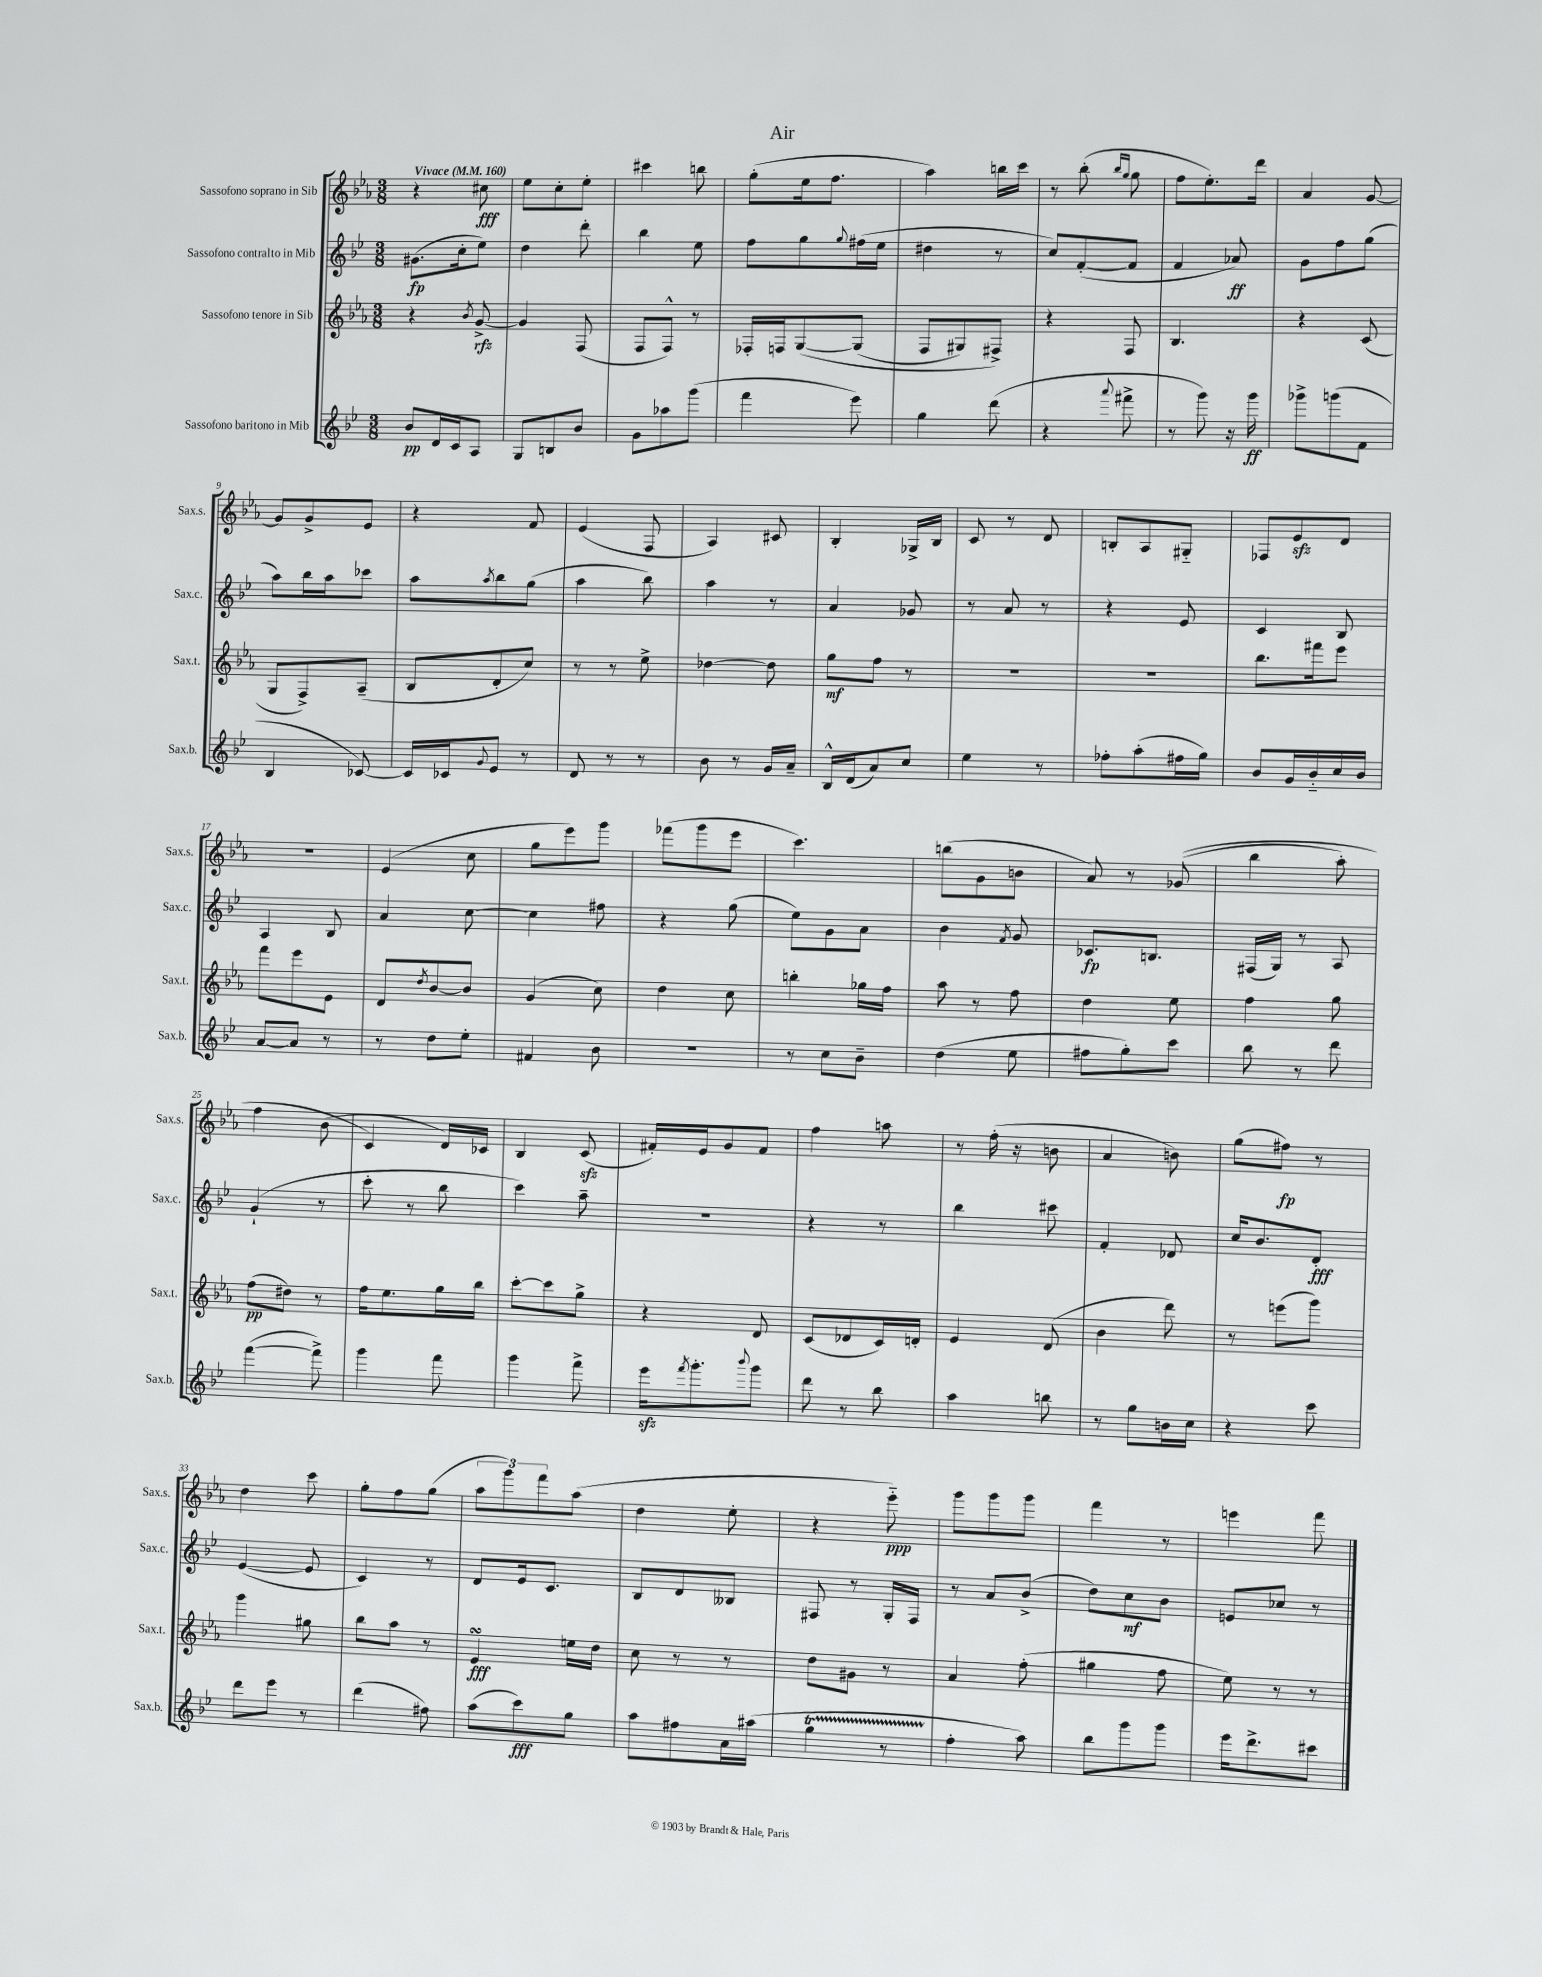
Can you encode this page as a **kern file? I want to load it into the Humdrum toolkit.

**kern	**kern	**kern	**kern
*staff4	*staff3	*staff2	*staff1
*clefG2	*clefG2	*clefG2	*clefG2
*k[b-e-]	*k[b-e-a-]	*k[b-e-]	*k[b-e-a-]
*M3/8	*M3/8	*M3/8	*M3/8
*MM160	*MM160	*MM160	*MM160
8b-	4r	(8.g#	4r
16d	.	.	.
16c	.	16cc'	.
.	8qb-	.	.
8A	[8g^	8ee-)	8cc#
=	=	=	=
8G	4g]	4dd	8ee-
8B	.	.	8cc'
8b-	(8F	8ddd'	8ee-'
=	=	=	=
8g	8F	4bb-	4ccc#
8aa-	8F^^)	.	.
(8ggg	8r	8ee-	8bb
=	=	=	=
4fff	16F-'	8ff	(8gg'
.	16F	.	.
.	&([8G	8gg	16ee-
.	.	.	8.ff
.	.	8qqgg	.
8eee-)	(8G]	(16ff#	.
.	.	16ee-	.
=	=	=	=
4gg	8F	4dd#	4aa-)
.	8G#)	.	.
(8ddd	8F#^&)	8r	16bb
.	.	.	16ccc
=	=	=	=
4r	4r	8cc)	8r
.	.	([8f'	(8bb-'
.	.	.	16qqbb-
8qqaaa	.	.	16qqgg
8fff#^	8F	8f]	8gg
=	=	=	=
8r	4.B-	4f	8ff
8ggg)	.	.	8.ee-')
16r	.	8a-)	.
16ggg	.	.	16ddd
=	=	=	=
8ggg-^	4r	8g	4a-
(8ggg	.	8ff	.
8f	(8c	(8gg	[8g
=	=	=	=
4B-	8G	8aa)	8g]
.	8F^)	16bb-	8g^
.	.	16aa	.
[8c-)	(8A-~	8ccc-	8e-
=	=	=	=
16c-]	8B-	8aa	4r
16c-	.	.	.
8qqg	.	8qaa	.
8e-	8d'	8bb-	.
8r	8cc)	(8gg	8f
=	=	=	=
8d	8r	4aa	(4e-
8r	8r	.	.
8r	8ee-^	8bb-)	8F
=	=	=	=
8b-	[4dd-	4aa	4A-)
8r	.	.	.
16g	8dd-]	8r	8c#
16a~	.	.	.
=	=	=	=
16B-^^	8gg	4a	4B-'
(16d	.	.	.
8a)	8ff	.	.
8cc	8r	8g-	16G-^
.	.	.	16B-
=	=	=	=
4ee-	4.r	8r	8c
.	.	8a	8r
8r	.	8r	8d
=	=	=	=
8ff-'	4.r	4r	8B'
(8aa'	.	.	8A-
16ff#	.	8e-	8G#'~
16gg)	.	.	.
=	=	=	=
8b-	8.bb-	4c	8F-
16g	.	.	8e-
16b-'~	16fff#	.	.
16cc	8eee-	8B-	8d
16b-	.	.	.
=	=	=	=
[8a	8fff	4A	4.r
8a]	8eee-	.	.
8r	8e-	8B-	.
=	=	=	=
8r	8d	4a	(4e-
.	8qdd	.	.
8dd	[8b-	.	.
8ee-'	8b-]	[8cc	8cc
=	=	=	=
4f#	(4g	4cc]	8gg
.	.	.	8eee-)
8b-	8cc)	8ff#	8ggg
=	=	=	=
4.r	4dd	4r	(8fff-
.	.	.	8ggg
.	8cc	(8gg	8eee-
=	=	=	=
8r	4bb'	8ee-)	4.ccc)
8cc	.	8g	.
8b-~	16gg-	8a	.
.	16ff	.	.
=	=	=	=
(4dd	8aa-	4b-	(8bb
.	8r	.	8g
.	.	8qf	.
8ee-	8ff	8g	8b
=	=	=	=
8ff#	4dd	8.c-	8a-)
8gg')	.	.	8r
.	.	8.B	.
8ccc	8ee-	.	&((8g-
=	=	=	=
8bb-	4ff	(16F#	4bb-
.	.	16G)	.
8r	.	8r	.
8ddd	8gg	8A	8aa-')
=	=	=	=
([4fff	(8ff	(4g`	4ff
.	8dd#)	.	.
8fff^])	8r	8r	(8b-
=	=	=	=
4ggg	16ff	8ccc'	4c&)
.	8.ee-	.	.
.	.	8r	.
8fff	16gg	8bb-	16d)
.	16bb-	.	16c-
=	=	=	=
4ggg	[8ccc'	4ccc)	4B-
.	8ccc]	.	.
8fff^	8gg^	8aa~	(8c
=	=	=	=
16eee-	4r	4.r	16f#')
8qfff	.	.	.
8.ggg'	.	.	16e-
.	.	.	8g
8qqbbb-	.	.	.
8ggg	8d	.	8f#
=	=	=	=
8ddd	(8c	4r	4ff
8r	8d-	.	.
8bb-	16c)	8r	8aa
.	16d'	.	.
=	=	=	=
4aa	4e-	4bb-	8r
.	.	.	(16ff'
.	.	.	16r
8bb	(8d	8ccc#	8b
=	=	=	=
8r	4b-	4f'	4a-
8gg	.	.	.
16b	8ddd)	8d-	8b)
16cc	.	.	.
=	=	=	=
4r	8r	16cc	(8gg
.	.	8.b-	.
.	(8eee	.	8ff#)
8ccc	8ggg)	8d'	8r
=	=	=	=
8ddd	4ggg	([4e-	4dd
8eee-	.	.	.
8r	8gg#	8e-]	8ccc
=	=	=	=
(4ddd	8bb-	4c)	8gg'
.	8aa-	.	8ff
8ff#)	8r	8r	(8gg
=	=	=	=
(8aa	4e-	8d	12aa-
.	.	.	12ggg)
8ccc)	.	16e-	.
.	.	.	12fff
.	.	8.c	.
8gg	16ee	.	(8aa-
.	16dd	.	.
=	=	=	=
8aa	8cc	8B-	4dd
8ff#	8r	8d	.
16a	8r	8B--	8ee-'
(16aa#	.	.	.
=	=	=	=
4gg	8dd	8F#	4r
.	8g#	8r	.
8r	8r	16G'	8eee-'~)
.	.	16F#	.
=	=	=	=
4ff'	4a-	8r	8ggg
.	.	8a	8ggg
8aa)	(8ff'	(8b-^	8ggg
=	=	=	=
8bb-	4gg#	8dd)	4fff
8ggg	.	8cc	.
8ggg	8ff	8b-	8r
=	=	=	=
16eee-	8ee-)	8e	4eee
8.ddd^	.	.	.
.	8r	8cc-	.
8ccc#	8r	8r	8fff
==	==	==	==
*-	*-	*-	*-
